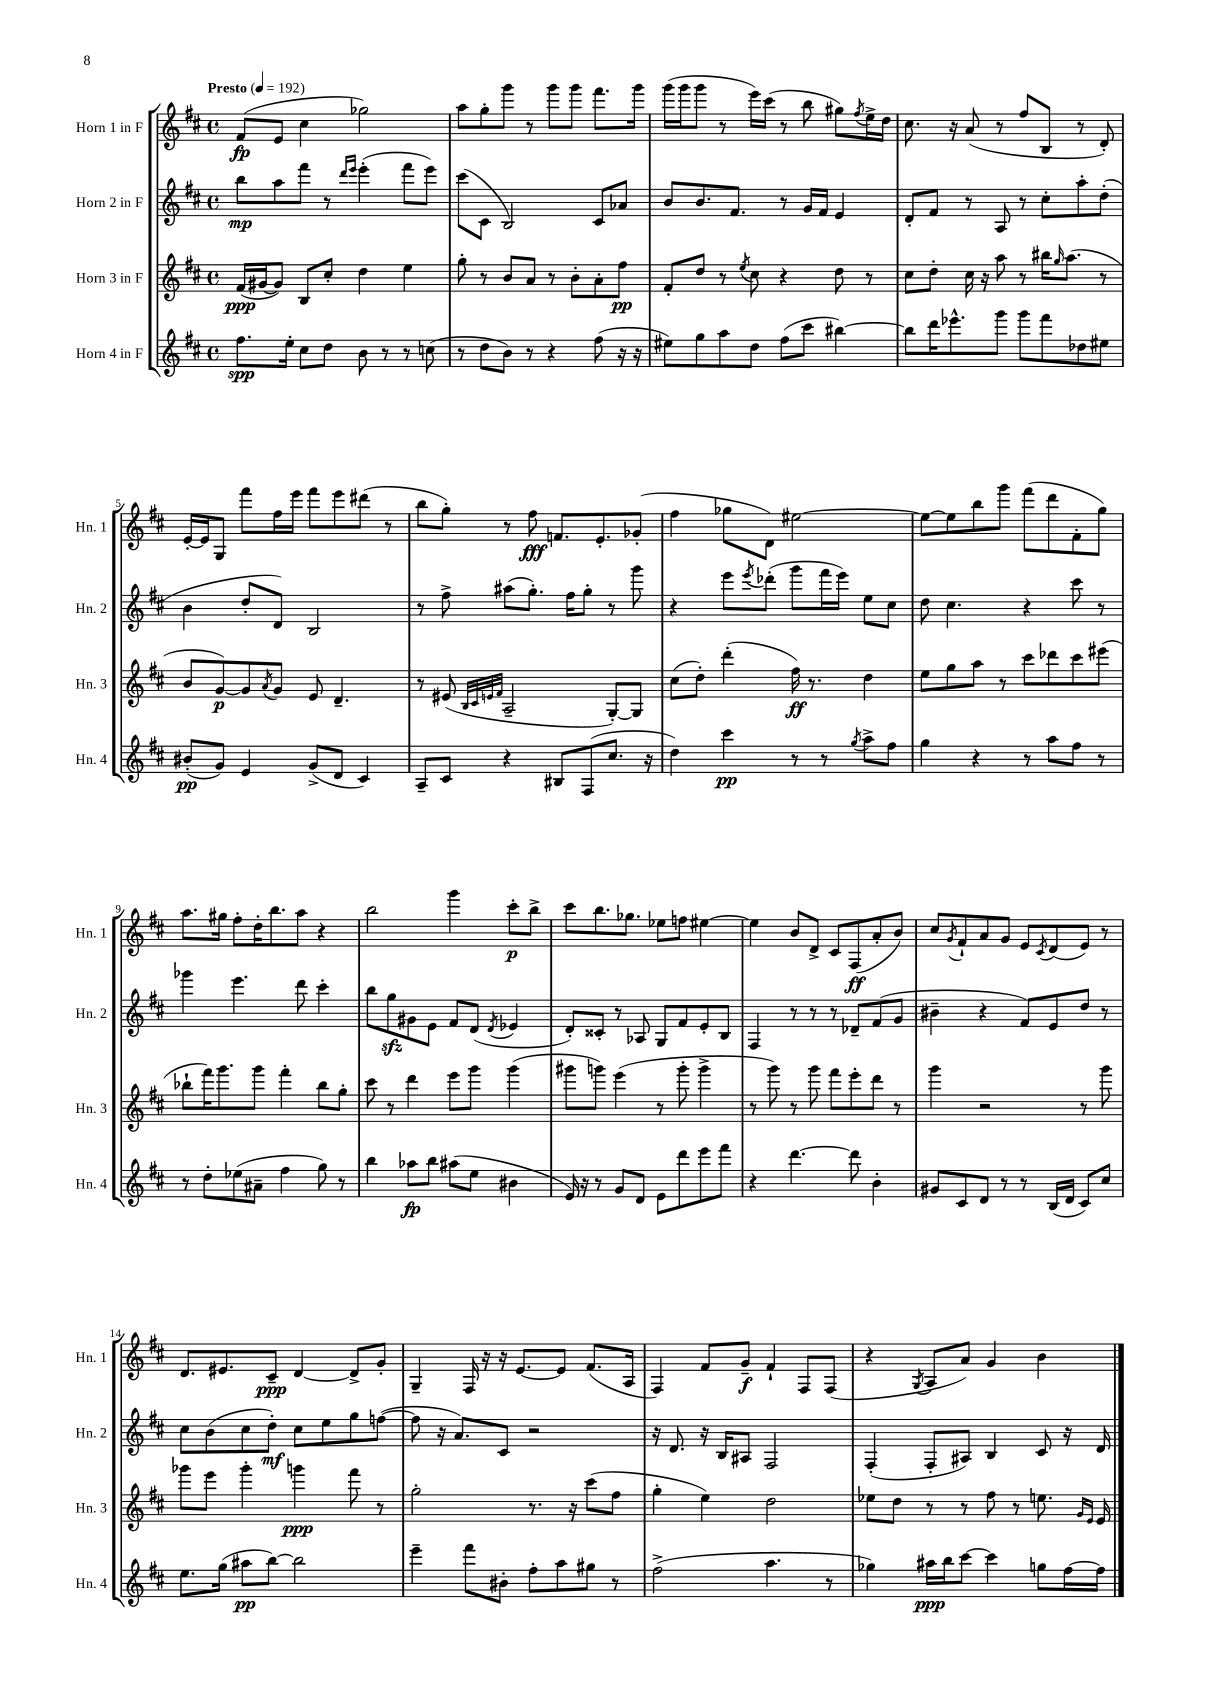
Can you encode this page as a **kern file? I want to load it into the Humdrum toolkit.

**kern	**kern	**kern	**kern
*staff4	*staff3	*staff2	*staff1
*clefG2	*clefG2	*clefG2	*clefG2
*k[f#c#]	*k[f#c#]	*k[f#c#]	*k[f#c#]
*M4/4	*M4/4	*M4/4	*M4/4
*met(c)	*met(c)	*met(c)	*met(c)
*MM192	*MM192	*MM192	*MM192
8.ff#	(16f#	8bb	(8f#
.	[16g#	.	.
.	8g#])	8aa	8e
16ee'	.	.	.
8cc#	8B	8fff#	4cc#
8dd	8cc#'	8r	.
.	.	16qqddd	.
.	.	16qqeee	.
8b	4dd	(4eee'	2gg-)
8r	.	.	.
8r	4ee	8fff#	.
(8cc	.	8eee)	.
=	=	=	=
8r	8gg'	(8ccc#	8aa
8dd	8r	8c#	8gg'
8b)	8b	2B)	8ggg
8r	8a	.	8r
4r	8r	.	8ggg
.	8b'	.	8ggg
(8ff#	8a'	8c#	8.fff#
16r	8ff#	8a-	.
16r	.	.	16ggg
=	=	=	=
8ee#)	8f#'	8b	(16ggg
.	.	.	16ggg
8gg	8dd	8.b	8ggg
8aa	8r	.	8r
.	.	8.f#	.
.	8qee	.	.
8dd	8cc#	.	16eee)
.	.	.	(16ccc#
(8ff#	4r	8r	8r
8ccc#	.	16g	8bb
.	.	16f#	.
[4bb#)	8dd	4e	8gg#)
.	.	.	8qff#
.	8r	.	16ee^
.	.	.	16dd
=	=	=	=
8bb#]	8cc#	8d'	8.cc#
16ddd	8dd'	8f#	.
8.eee-^^	.	.	16r
.	16cc#	8r	(8a
.	16r	.	.
8ggg	8aa	8A	8r
8ggg	8r	8r	8ff#
8fff#	16bb#	8cc#'	8B
.	16qqgg	.	.
.	(8.aa	.	.
8dd-	.	8aa'	8r
8ee#	8r	(8dd'	8d')
=	=	=	=
(8b#'	8b	4b	[16e'
.	.	.	16e]
8g)	[8g)	.	8G
4e	8g]	8dd'	8fff#
.	8qa	.	.
.	8g	8d)	16ff#
.	.	.	16eee
(8g^	8e	2B	8fff#
8d	4.d~	.	8eee
4c#)	.	.	(8ddd#
.	.	.	8r
=	=	=	=
8A~	8r	8r	8bb
8c#	(8e#	8ff#^	8gg')
.	32qqB	.	.
.	32qqc#	.	.
.	32qqe	.	.
.	32qqf#	.	.
4r	2A~	(8aa#	8r
.	.	8.gg')	8ff#
8B#	.	.	8.f
.	.	16ff#	.
(8F#	.	8gg'	.
.	.	.	8.e'
8.cc#	[8G')	8r	.
.	8G]	8ggg	(8g-'
16r	.	.	.
=	=	=	=
4dd)	(8cc#	4r	4ff#
.	8dd')	.	.
4ccc#	(4ddd'	8eee	8gg-
.	.	8qeee	.
.	.	(8ddd-'	8d)
8r	16ff#)	8ggg	[2ee#
.	8.r	.	.
8r	.	16fff#	.
.	.	16eee)	.
8qgg	.	.	.
8aa^	4dd	8ee	.
8ff#	.	8cc#	.
=	=	=	=
4gg	8ee	8dd	8ee#_
.	8gg	4.cc#	8ee#]
4r	8aa	.	8bb
.	8r	.	8ggg
8r	8ccc#	4r	(8fff#
8aa	8ddd-	.	8ddd
8ff#	8ccc#	8ccc#	8f#'
8r	(8eee#	8r	8gg)
=	=	=	=
8r	8bb-`	4ggg-	8.aa
8dd'	16fff#)	.	.
.	8.ggg	.	16gg#
(8ee-	.	4.eee	8ff#'
8a#~	8ggg	.	16dd'
.	.	.	8.bb
4ff#	4fff#'	.	.
.	.	8ddd	8aa
8gg)	8bb-	4ccc#'	4r
8r	8gg'	.	.
=	=	=	=
4bb	8ccc#	8bb	2bb
.	8r	8gg	.
8aa-	4ddd	8g#	.
8bb	.	8e	.
(8aa#	8eee	8f#	4ggg
8ee	8ggg	(8d	.
.	.	8qd	.
4b#	(4ggg	4e-	8ccc#'
.	.	.	8bb^
=	=	=	=
16e)	8ggg#	8d')	8ccc#
16r	.	.	.
8r	8ggg)	8c##'	8.bb
8g	(4eee	8r	.
.	.	.	8.gg-
8d	.	8A-	.
8e	8r	8G	8ee-
8ddd	8ggg'	8f#	8ff
8eee	4ggg^	8e'	[4ee#
8fff#	.	8B	.
=	=	=	=
4r	8r	4F#	4ee#]
.	8ggg)	.	.
[4.ddd	8r	8r	8b
.	8ggg	8r	8d^
.	8fff#	8r	8c#
8ddd]	8eee'	8d-~	(8F#
4b'	8ddd	(8f#	8a'
.	8r	8g	8b)
=	=	=	=
8g#	4ggg	4b#~	8cc#
.	.	.	8qg
8c#	.	.	8f#`
8d	2r	4r	8a
8r	.	.	8g
8r	.	8f#)	8e
.	.	.	8qc#
(16B	.	8e	(8d
16d	.	.	.
8c#)	8r	8dd	8e)
8cc#	8ggg	8r	8r
=	=	=	=
8.ee	8ggg-	8cc#	8.d
.	8eee	(8b	.
(16gg	.	.	8.e#
8aa#	4ggg-'	8cc#	.
[8bb)	.	8dd')	8c#~
2bb]	4ggg	8cc#	[4d
.	.	8ee	.
.	8fff#	8gg	8d^]
.	8r	([8ff	8g'
=	=	=	=
4eee~	2gg'	8ff]	4G~
.	.	16r	.
.	.	8.a)	.
8fff#	.	.	16F#
.	.	.	16r
8b#'	.	8c#	16r
.	.	.	[8.e
8ff#'	8.r	2r	.
8aa	.	.	8e]
.	16r	.	.
8gg#	(8ccc#	.	(8.f#
8r	8ff#	.	.
.	.	.	16A
=	=	=	=
(2ff#^	4gg'	16r	4F#)
.	.	8.d	.
.	4ee)	16r	8f#
.	.	16B	.
.	.	8A#	8g~
4.aa	2dd	2F#	4f#`
.	.	.	8F#
8r	.	.	(8F#
=	=	=	=
4gg-)	8ee-	(4F#'	4r
.	8dd	.	.
.	.	.	8qG
16aa#	8r	8F#'	8A
16bb	.	.	.
[8ccc#	8r	8A#)	8a)
4ccc#]	8ff#	4B	4g
.	8r	.	.
8gg	8.ee	8c#	4b
[16ff#	.	16r	.
.	16qqg	.	.
.	16qqe	.	.
16ff#]	16e	16d	.
==	==	==	==
*-	*-	*-	*-
